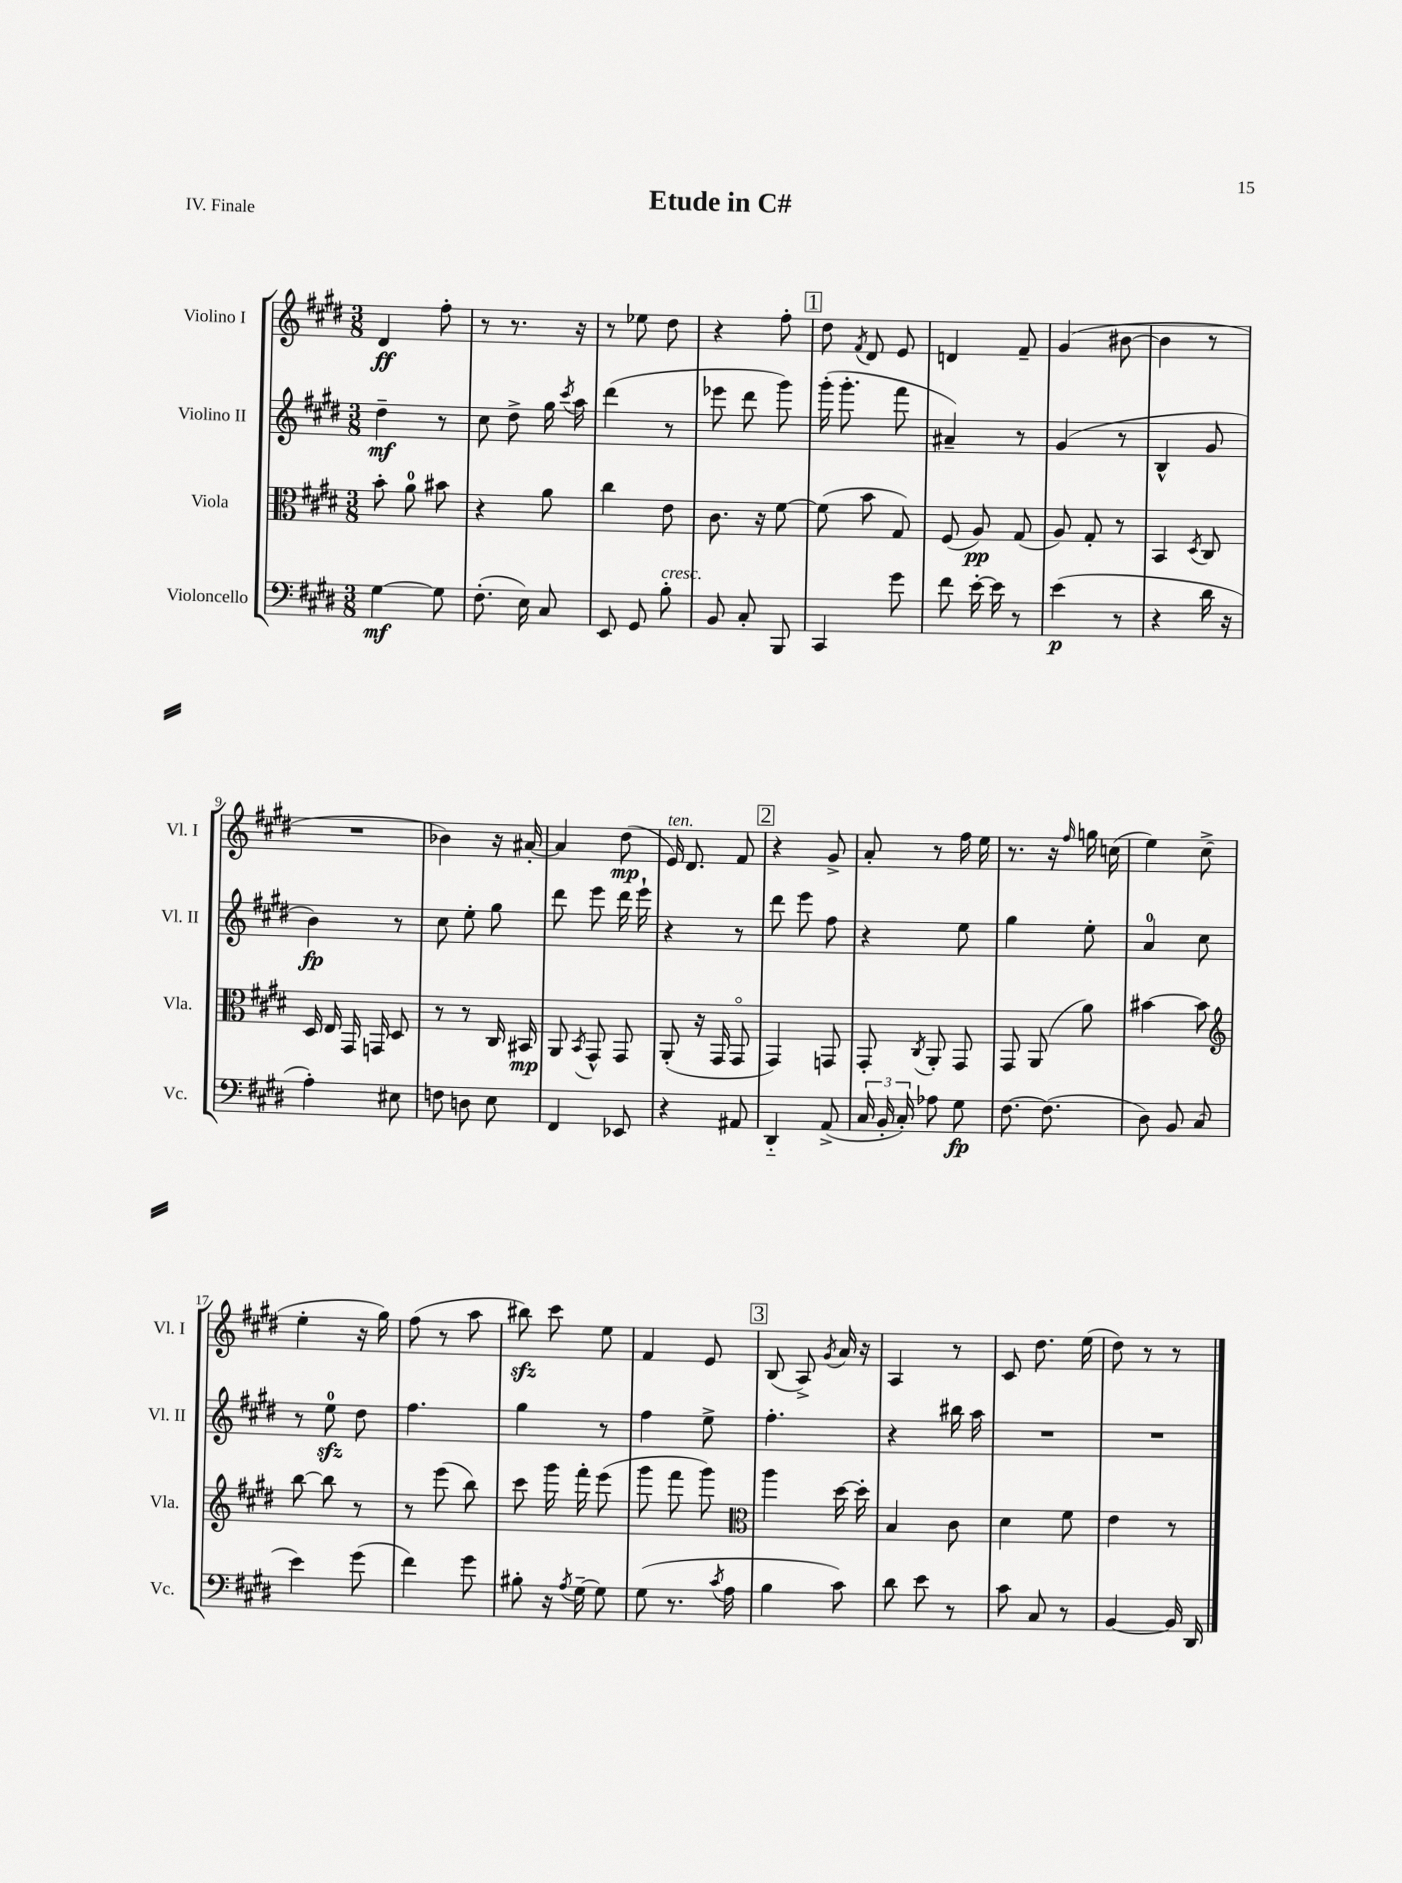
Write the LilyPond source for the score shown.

\header { title = "Etude in C#" piece = "IV. Finale" }
<<
\new StaffGroup <<
\new Staff = "s0" \with { instrumentName = "Violino I" shortInstrumentName = "Vl. I" } {
    \clef treble \key e \major \numericTimeSignature \time 3/8
    \autoBeamOff dis'4\ff fis''8-. |
    r8 r8. r16 |
    r8 ees''8 dis''8 |
    r4 fis''8-. |
    \mark \markup { \box "1" } dis''8 \acciaccatura { fis'8 } dis'8 e'8 |
    d'4 fis'8-- |
    gis'4( bis'8~ |
    bis'4 r8 |
    R4. |
    bes'4) r16 ais'16~-. |
    ais'4 dis''8\mp( |
    e'16^\markup { \italic "ten." }) dis'8. fis'8 |
    \mark \markup { \box "2" } r4 gis'8-> |
    a'8-. r8 fis''16 e''16 |
    r8. r16 \grace { fis''16 } g''16 c''16( |
    e''4) cis''8->( |
    e''4-. r16 gis''16) |
    fis''8( r8 a''8 |
    bis''8\sfz) cis'''8 e''8 |
    fis'4 e'8 |
    \mark \markup { \box "3" } b8( a8->) \acciaccatura { gis'8 } a'16 r16 |
    a4 r8 |
    cis'8 dis''8. e''16( |
    dis''8) r8 r8 \bar "|." |
}
\new Staff = "s1" \with { instrumentName = "Violino II" shortInstrumentName = "Vl. II" } {
    \clef treble \key e \major \numericTimeSignature \time 3/8
    \autoBeamOff dis''4--\mf r8 |
    cis''8 dis''8-> gis''16 \acciaccatura { cis'''8 } a''16 |
    dis'''4( r8 |
    ees'''8 dis'''8 gis'''8) |
    \mark \markup { \box "1" } gis'''16-.( gis'''8.-. fis'''8 |
    ais'4--) r8 |
    gis'4( r8 |
    b4-^ gis'8 |
    b'4\fp) r8 |
    cis''8 e''8-. gis''8 |
    dis'''8 e'''8 dis'''16 e'''16-! |
    r4 r8 |
    \mark \markup { \box "2" } dis'''8 e'''8 fis''8 |
    r4 e''8 |
    gis''4 e''8-. |
    a'4-0 cis''8 |
    r8 e''8-0\sfz dis''8 |
    fis''4. |
    gis''4 r8 |
    fis''4 e''8-> |
    \mark \markup { \box "3" } fis''4.-. |
    r4 bis''16 a''16 |
    R4. |
    R4. \bar "|." |
}
\new Staff = "s2" \with { instrumentName = "Viola" shortInstrumentName = "Vla." } {
    \clef alto \key e \major \numericTimeSignature \time 3/8
    \autoBeamOff b'8-. a'8-0 bis'8 |
    r4 a'8 |
    cis''4 e'8 |
    cis'8. r16 fis'8~ |
    \mark \markup { \box "1" } fis'8( b'8 gis8) |
    fis8( a8\pp) gis8( |
    a8) gis8-. r8 |
    b,4 \acciaccatura { dis8 } cis8 |
    dis16 e16 gis,16 g,16 dis8 |
    r8 r8 cis16 bis,16\mp |
    a,8 \acciaccatura { b,8 } gis,8-^ gis,8 |
    a,8-.( r16 gis,16 gis,8\flageolet |
    \mark \markup { \box "2" } gis,4) g,8 |
    gis,8-. \acciaccatura { cis8 } a,8-. gis,8 |
    gis,8 a,8( a'8) |
    bis'4~ bis'8 |
    \clef treble b''8~ b''8 r8 |
    r8 e'''8( b''8) |
    cis'''8 gis'''16 fis'''16-. e'''8( |
    gis'''8 fis'''8 gis'''8) |
    \mark \markup { \box "3" } \clef alto a''4 dis''16~ dis''16-. |
    b4 cis'8 |
    dis'4 fis'8 |
    e'4 r8 \bar "|." |
}
\new Staff = "s3" \with { instrumentName = "Violoncello" shortInstrumentName = "Vc." } {
    \clef bass \key e \major \numericTimeSignature \time 3/8
    \autoBeamOff gis4~\mf gis8 |
    fis8.-.( e16) cis8 |
    e,8 gis,8 b8-.^\markup { \italic "cresc." } |
    b,8 cis8-. b,,8 |
    \mark \markup { \box "1" } cis,4 gis'8 |
    fis'8 e'16~-. e'16 r8 |
    e'4\p( r8 |
    r4 dis'16 r16 |
    a4-.) eis8 |
    f8 d8 e8 |
    fis,4 ees,8 |
    r4 ais,8 |
    \mark \markup { \box "2" } dis,4-_ a,8->( |
    \tuplet 3/2 { cis16 b,16-. cis16-.) } aes8 gis8\fp |
    fis8.~ fis8.( |
    dis8) b,8 cis8( |
    e'4) gis'8( |
    fis'4) gis'8 |
    bis8-. r16 \acciaccatura { a8 } gis16~-- gis8 |
    gis8( r8. \acciaccatura { cis'8 } a16 |
    \mark \markup { \box "3" } b4 cis'8) |
    dis'8 e'8 r8 |
    cis'8 cis8 r8 |
    b,4~ b,16 dis,16 \bar "|." |
}
>>
>>
